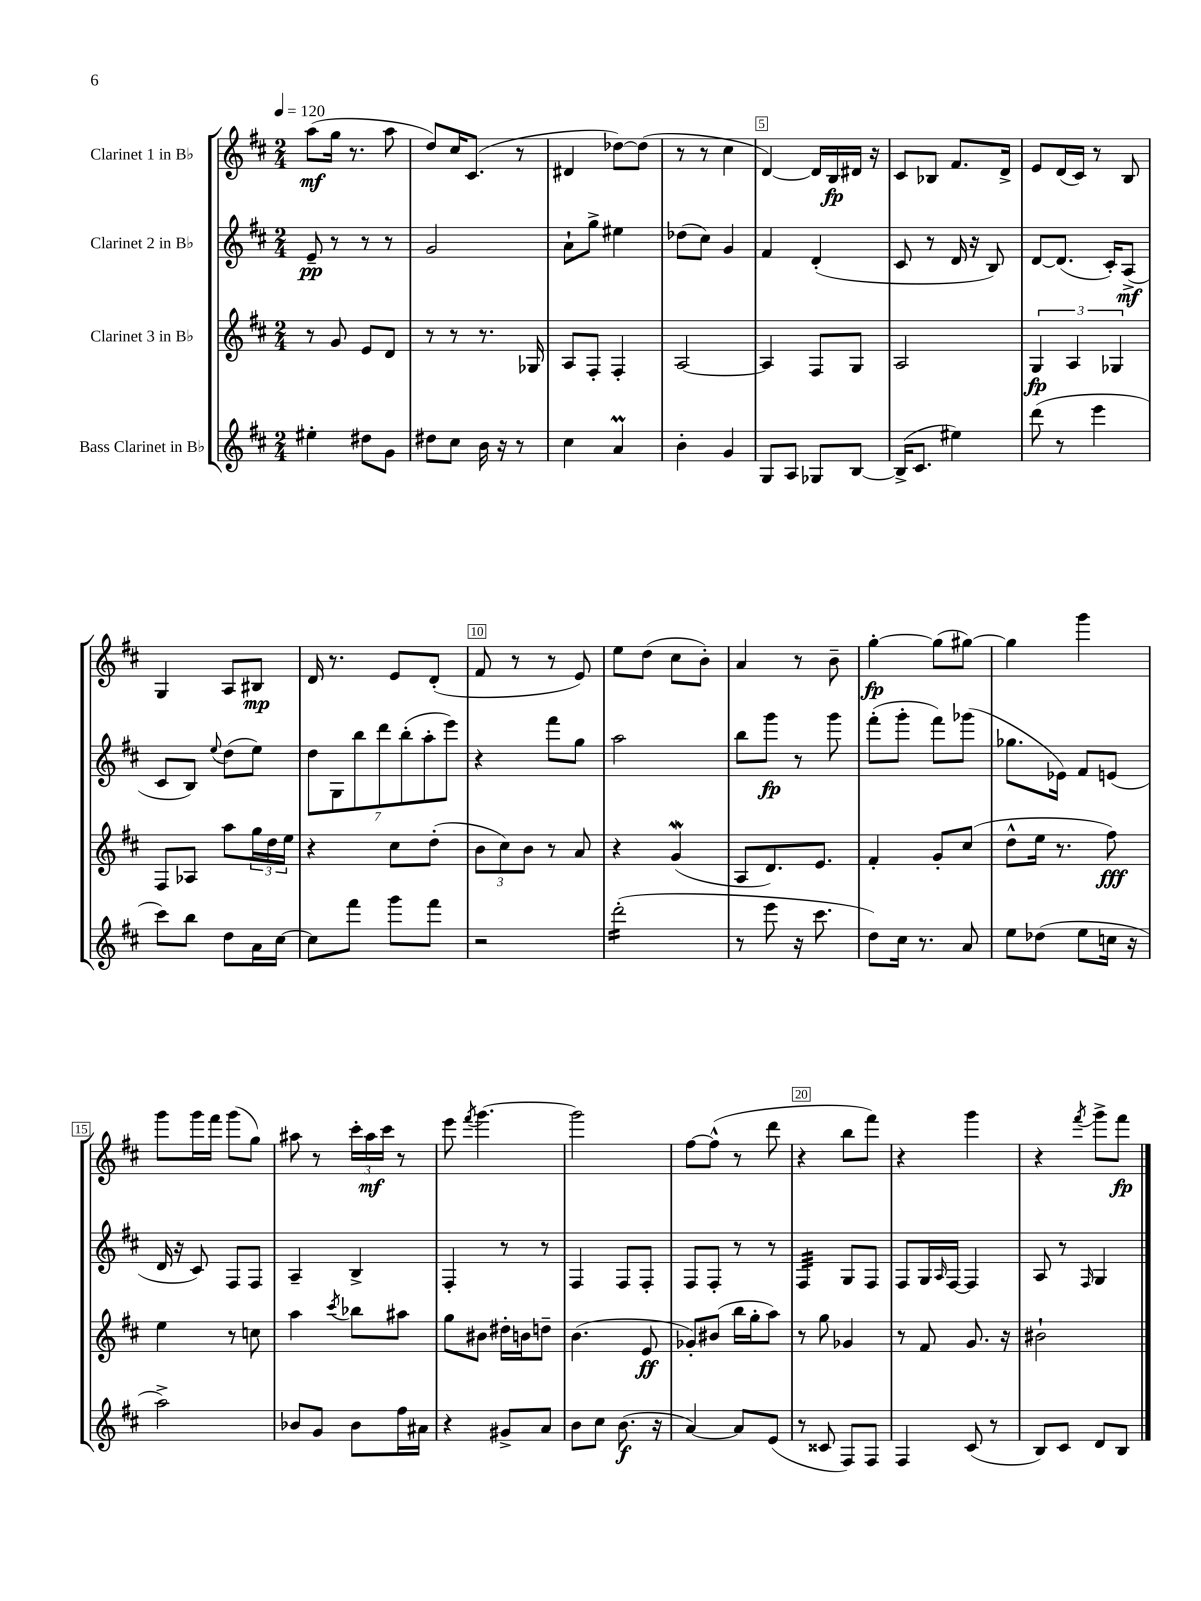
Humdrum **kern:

**kern	**kern	**kern	**kern
*staff4	*staff3	*staff2	*staff1
*clefG2	*clefG2	*clefG2	*clefG2
*k[f#c#]	*k[f#c#]	*k[f#c#]	*k[f#c#]
*M2/4	*M2/4	*M2/4	*M2/4
*MM120	*MM120	*MM120	*MM120
4ee#'\	8r	8e~/	(8aa\L
.	8g/	8r	16gg\Jk
.	.	.	8.r
8dd#\L	8e/L	8r	.
8g\J	8d/J	8r	8aa\
=	=	=	=
8dd#\L	8r	2g/	8dd/L)
8cc#\J	8r	.	16cc#/K
.	.	.	(8.c#/J
16b\	8.r	.	.
16r	.	.	.
8r	.	.	8r
.	16G-/	.	.
=	=	=	=
4cc#\	8A/L	8a`\L	4d#/
.	8F#'/J	8gg^\J	.
4a/	4F#'/	4ee#\	[8dd-\L)
.	.	.	(8dd-\]J
=	=	=	=
4b'\	[2A/	(8dd-\L	8r
.	.	8cc#\J)	8r
4g/	.	4g/	4cc#\
=	=	=	=
8G/L	4A/]	4f#/	[4d/)
8A/J	.	.	.
8G-/L	8F#/L	(4d'/	16d/]LL
.	.	.	16B/
[8B/J	8G/J	.	16d#/JJ
.	.	.	16r
=	=	=	=
(16B^/]LK	2A/	8c#/	8c#/L
8.c#/J	.	.	.
.	.	8r	8B-/J
4ee#\)	.	16d/	8.f#/L
.	.	16r	.
.	.	8B/)	.
.	.	.	16d^/Jk
=	=	=	=
(8ddd\	6G/	[8d/L	8e/L
8r	.	(8.d/]J	(16d/L
.	6A/	.	.
.	.	.	16c#/JJ)
4eee\	.	.	8r
.	.	16c#'/LK)	.
.	6G-/	.	.
.	.	(8A^/J	8B/
=	=	=	=
8ccc#\L)	8F#/L	8c#/L	4G/
8bb\J	8A-/J	8B/J)	.
.	.	8qqee/	.
8dd\L	8aa\L	(8dd\L	8A/L
16a\L	24gg\L	8ee\J)	8B#/J
.	24dd\	.	.
[16cc#\JJ	.	.	.
.	24ee\JJ	.	.
=	=	=	=
8cc#\]L	4r	14dd\L	16d/
.	.	.	8.r
.	.	14G\	.
8fff#\J	.	.	.
.	.	14bb\	.
.	.	14ddd\	.
8ggg\L	8cc#\L	.	8e/L
.	.	(14bb'\	.
.	.	14aa'\	.
8fff#\J	(8dd'\J	.	(8d'/J
.	.	14eee\J)	.
=	=	=	=
2r	12b\L	4r	8f#/
.	12cc#\)	.	.
.	.	.	8r
.	12b\J	.	.
.	8r	8fff#\L	8r
.	8a/	8gg\J	8e/)
=	=	=	=
(2ddd'\	4r	2aa\	8ee\L
.	.	.	(8dd\J
.	(4g/	.	8cc#\L
.	.	.	8b'\J)
=	=	=	=
8r	8A/L	8bb\L	4a/
8eee\	8.d/)	8ggg\J	.
16r	.	8r	8r
8.ccc#\	8.e/J	.	.
.	.	8ggg\	8b~\
=	=	=	=
8dd\L)	4f#'/	(8fff#'\L	[4gg'\
16cc#\Jk	.	8ggg'\J	.
8.r	.	.	.
.	8g'/L	8fff#\L)	(8gg\]L
8a/	(8cc#/J	(8ggg-\J	[8gg#\J)
=	=	=	=
8ee\L	8dd^^\L	8.gg-\L	4gg#\]
(8dd-\J	16ee\Jk	.	.
.	8.r	16e-\Jk)	.
8ee\L	.	8f#/L	4ggg\
16cc\Jk	8ff#\)	(8e/J	.
16r	.	.	.
=	=	=	=
2aa^\)	4ee\	16d/	8ggg\L
.	.	16r	.
.	.	8c#/)	16ggg\L
.	.	.	16fff#\JJ
.	8r	8F#/L	(8ggg\L
.	8cc\	8F#/J	8gg\J)
=	=	=	=
8b-/L	4aa\	4A~/	8aa#\
8g/J	.	.	8r
.	8qccc#/	.	.
8b-\L	8bb-\L	4B^/	24ccc#'\LL
.	.	.	24aa#\
.	.	.	24ccc#\JJ
16ff#\L	8aa#\J	.	8r
16a#\JJ	.	.	.
=	=	=	=
4r	8gg\L	4F#'/	8eee\
.	.	.	8qfff#/
.	8b#\J	.	[4.ggg\
8g#^/L	16dd#'\LL	8r	.
.	16b\J	.	.
8a/J	8dd~\J	8r	.
=	=	=	=
8b\L	(4.b\	4F#/	2ggg\]
8cc#\J	.	.	.
(8.b\	.	8F#/L	.
.	8e/	8F#'/J	.
16r	.	.	.
=	=	=	=
[4a/)	8g-'/L)	8F#/L	[8ff#\L
.	(8b#/J	8F#'/J	(8ff#^^\]J
8a/]L	16bb\LL	8r	8r
.	16gg'\J	.	.
(8e/J	8aa\J)	8r	8ddd\
=	=	=	=
8r	8r	4F#/	4r
8c##/	8gg\	.	.
8F#/L)	4g-/	8G/L	8bb\L
8F#/J	.	8F#/J	8fff#\J)
=	=	=	=
4F#/	8r	8F#/L	4r
.	8f#/	16G/L	.
.	.	16qqA/	.
.	.	[16F#/JJ	.
(8c#/	8.g/	4F#/]	4ggg\
8r	.	.	.
.	16r	.	.
=	=	=	=
8B/L)	2b#`\	8A/	4r
8c#/J	.	8r	.
.	.	16qqF#/	8qfff#/
8d/L	.	4G/	8ggg^\L
8B/J	.	.	8fff#\J
==	==	==	==
*-	*-	*-	*-
